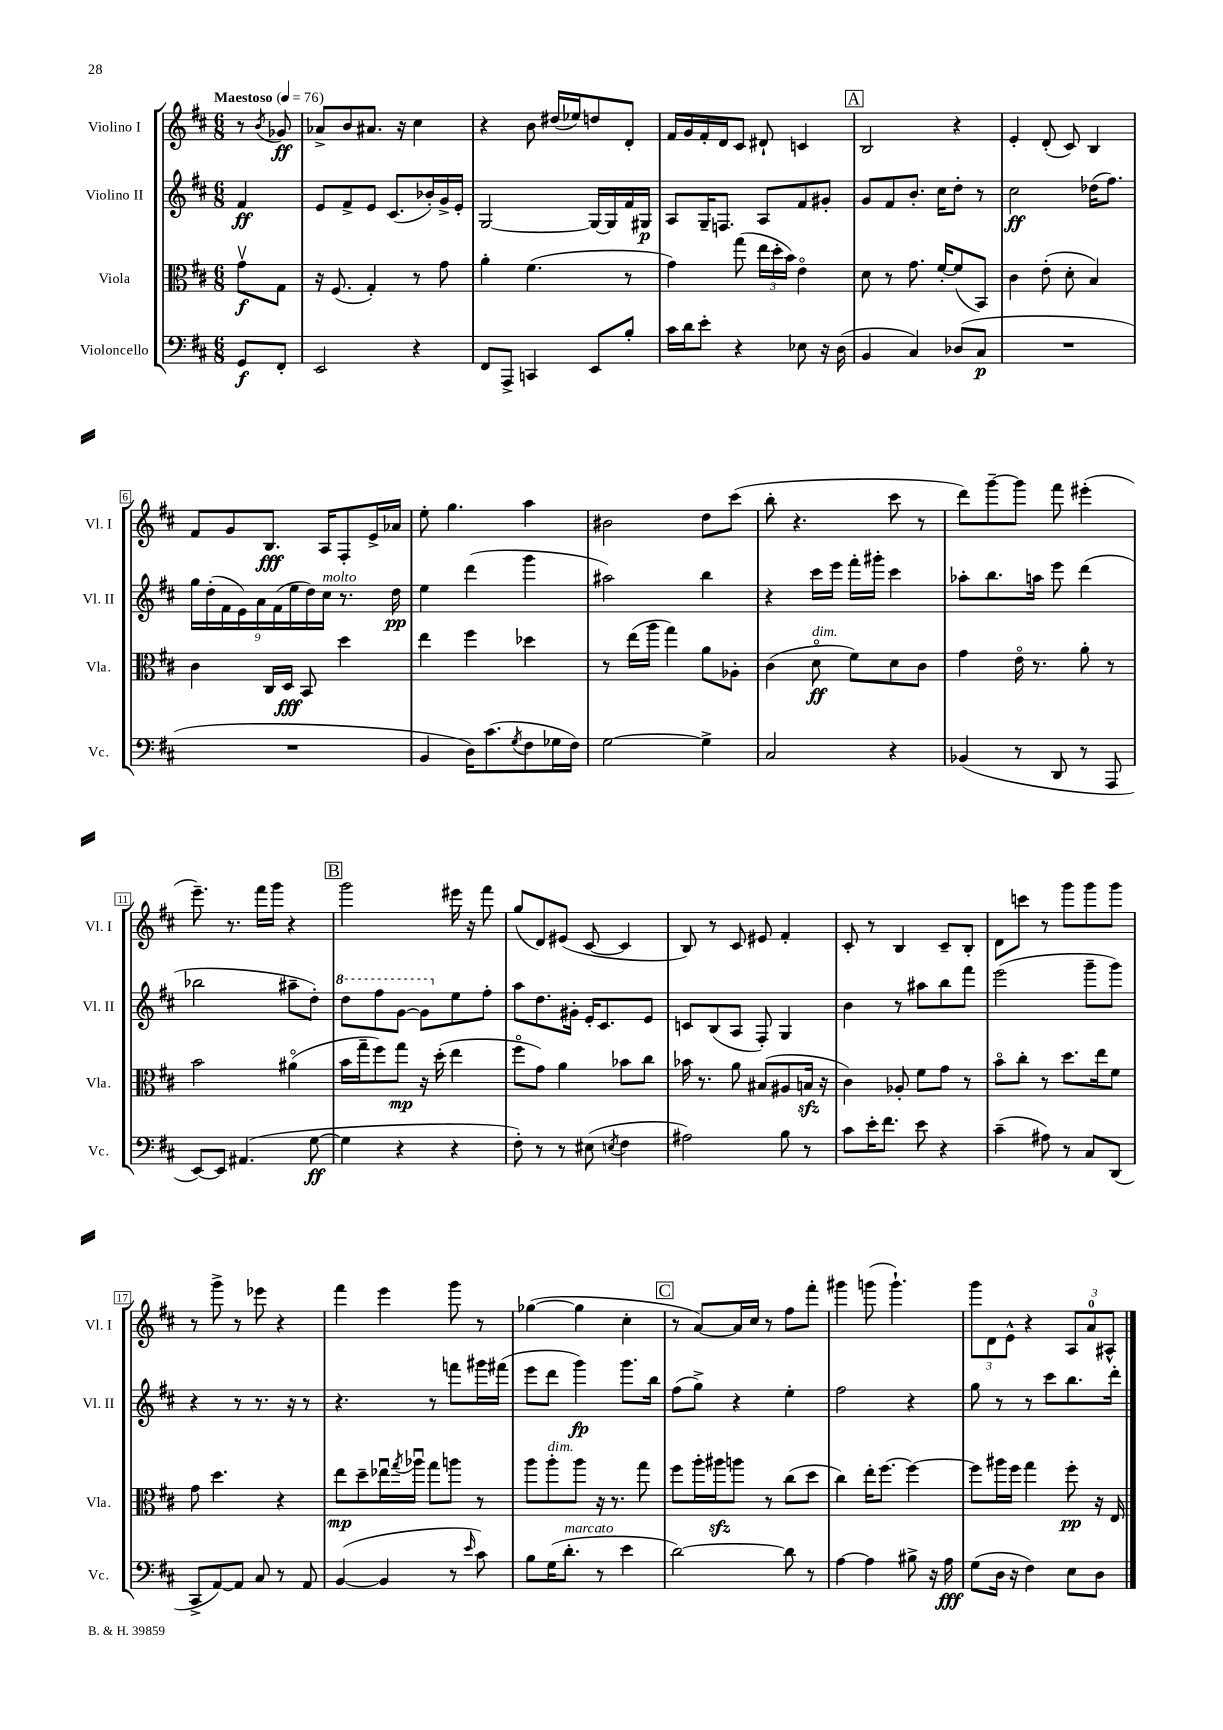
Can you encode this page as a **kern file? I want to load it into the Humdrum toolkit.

**kern	**kern	**kern	**kern
*staff4	*staff3	*staff2	*staff1
*clefF4	*clefC3	*clefG2	*clefG2
*k[f#c#]	*k[f#c#]	*k[f#c#]	*k[f#c#]
*M6/8	*M6/8	*M6/8	*M6/8
*MM76	*MM76	*MM76	*MM76
8GG	8gv	4f#	8r
.	.	.	8qb
8FF#'	8G	.	8g-
=	=	=	=
2EE	16r	8e	8a-^
.	(8.F#	.	.
.	.	8f#^	8b
.	4G')	8e	8.a#
.	.	(8.c#	.
.	.	.	16r
4r	8r	.	4cc#
.	.	16b-')	.
.	8g	16g^	.
.	.	16e'	.
=	=	=	=
8FF#	4a'	[2G	4r
8AAA^	.	.	.
4CC	(4.f#	.	8b
.	.	.	(16dd#
.	.	.	16ee-)
8EE	.	16G_	8dd
.	.	16G]	.
8B'	8r	16f#	8d'
.	.	16G#	.
=	=	=	=
16c#	4g)	8A	16f#
16d	.	.	16g
8e'	.	16G~	16f#'
.	.	8.F	16d
4r	(8gg	.	8c#
.	24ee	8A	8d#`
.	24dd'	.	.
.	24b)	.	.
8E-	4eo	8f#	4c
16r	.	8g#'	.
(16D	.	.	.
=	=	=	=
4BB	8d	8g	2B
.	8r	8f#	.
4C#)	8.g	8.b'	.
.	[16f#'	16cc#	.
(8D-	(8f#]	8dd'	4r
8C#	8BB)	8r	.
=	=	=	=
2.r	4c#	2cc#	4e'
.	(8e'	.	(8d'
.	8d'	.	8c#)
.	4B)	(16dd-	4B
.	.	8.ff#)	.
=	=	=	=
2.r	4c#	18gg	8f#
.	.	(18dd'	.
.	.	18f#	.
.	.	.	8g
.	.	18e)	.
.	.	18a	.
.	16C#	.	8.B
.	.	(18f#	.
.	16D	.	.
.	.	18ee	.
.	8BB	.	.
.	.	18dd)	.
.	.	.	16A
.	.	18cc#	.
.	4dd	8.r	8F#'
.	.	.	16e^
.	.	16dd	16a-
=	=	=	=
4BB	4ee	4ee	8ee'
.	.	.	4.gg
16D)	4ff#	(4ddd	.
(8.c#	.	.	.
8qG	.	.	.
8F#	4dd-	4ggg	4aa
16G-	.	.	.
16F#)	.	.	.
=	=	=	=
[2G	8r	2aa#)	2b#
.	(16ee	.	.
.	16aa	.	.
.	4gg)	.	.
4G^]	8a	4bb	8dd
.	8A-'	.	(8ccc#
=	=	=	=
2C#	(4c#	4r	8bb'
.	.	.	4.r
.	8do	16ccc#	.
.	.	16eee	.
.	8f#)	16fff#'	.
.	.	16ggg#'	.
4r	8d	4ccc#	8ccc#
.	8c#	.	8r
=	=	=	=
(4BB-	4g	8aa-'	8ddd)
.	.	8.bb	[8ggg~
8r	16eo	.	8ggg]
.	8.r	16aa	.
8DD	.	8eee	8fff#
8r	8a'	(4ddd	(4eee#'
8AAA	8r	.	.
=	=	=	=
[8EE)	2b	2bb-	8.eee~)
8EE]	.	.	.
.	.	.	8.r
(4.AA#	.	.	.
.	.	.	16fff#
.	.	.	16ggg
.	(4a#o	8aa#~	4r
[8G	.	8dd')	.
=	=	=	=
4G]	16b	8ddd	2ggg
.	16gg~	.	.
.	8ff#)	8fff#	.
4r	8gg	[8gg	.
.	16r	8gg]	.
.	(16dd'	.	.
4r	4ee	8ee	16eee#
.	.	.	16r
.	.	8ff#'	8fff#
=	=	=	=
8F#')	8ff#o	8aa	(8gg
8r	8g)	8.dd	8d)
8r	4a	.	(8e#
.	.	16g#'	.
(8E#	.	16e'	[8c#
.	.	8.c#	.
8qE	.	.	.
4F#	8b-	.	4c#]
.	8cc#	8e	.
=	=	=	=
2A#)	16b-	8c	8B)
.	8.r	.	.
.	.	(8B	8r
.	8a	8A	8c#
.	(8B#	8F#')	8e#
8B	8A#	4G	4f#'
8r	16B	.	.
.	16r	.	.
=	=	=	=
8c#	4c#)	4b	8c#'
16e'	.	.	8r
8.f#	.	.	.
.	8A-'	8r	4B
8e	8f#	8aa#	.
4r	8g	8bb	8c#~
.	8r	8fff#	8B'
=	=	=	=
(4c#~	8bo	(2eee	8d
.	8cc#'	.	8ccc
8A#)	8r	.	8r
8r	8.dd	.	8ggg
8C#	.	8ggg~	8ggg
.	16ee	.	.
(8DD	8f#	8ggg)	8ggg
=	=	=	=
8CC#^	8g	4r	8r
[8AA)	4.dd	.	8ggg^
8AA]	.	8r	8r
8C#	.	8.r	8eee-
8r	4r	.	4r
.	.	16r	.
8AA	.	8r	.
=	=	=	=
([4BB	8ee	4.r	4fff#
.	8dd~	.	.
4BB]	16ee-u	.	4eee
.	8qgg	.	.
.	16aa-u	.	.
.	8gg	8r	.
8r	8aa	8fff	8ggg
16qqe	.	.	.
8c#)	8r	16ggg#	8r
.	.	(16fff#	.
=	=	=	=
8B	8aa	8eee	([4gg-
(16G	8aa'	8ddd	.
8.d'	.	.	.
.	8aa	4ggg)	4gg-]
8r	16r	.	.
.	8.r	.	.
4e	.	8.ggg	4cc#'
.	8gg	.	.
.	.	16bb	.
=	=	=	=
[2d)	8ff#	(8ff#	8r
.	16aa'	8gg^)	[8a)
.	16aa#	.	.
.	8aa	4r	16a]
.	.	.	16cc#
.	8r	.	8r
8d]	(8cc#	4ee'	8ff#
8r	8dd	.	8fff#'
=	=	=	=
[4A	4cc#)	2ff#	4ggg#
4A]	16ee'	.	(8ggg
.	[8.ff#	.	.
.	.	.	4.ggg`)
8B#^	4ff#_	4r	.
16r	.	.	.
16A	.	.	.
=	=	=	=
(8G	8ff#]	8gg	12ggg
.	.	.	12d
16D	16aa#	8r	.
.	.	.	12e^^
16r	16ff#	.	.
4F#)	4gg	8r	4r
.	.	8ccc#	.
8E	8ff#'	8.bb	12A
.	.	.	12a
8D	16r	.	.
.	.	.	12A#^^
.	16E	16ddd'	.
==	==	==	==
*-	*-	*-	*-
